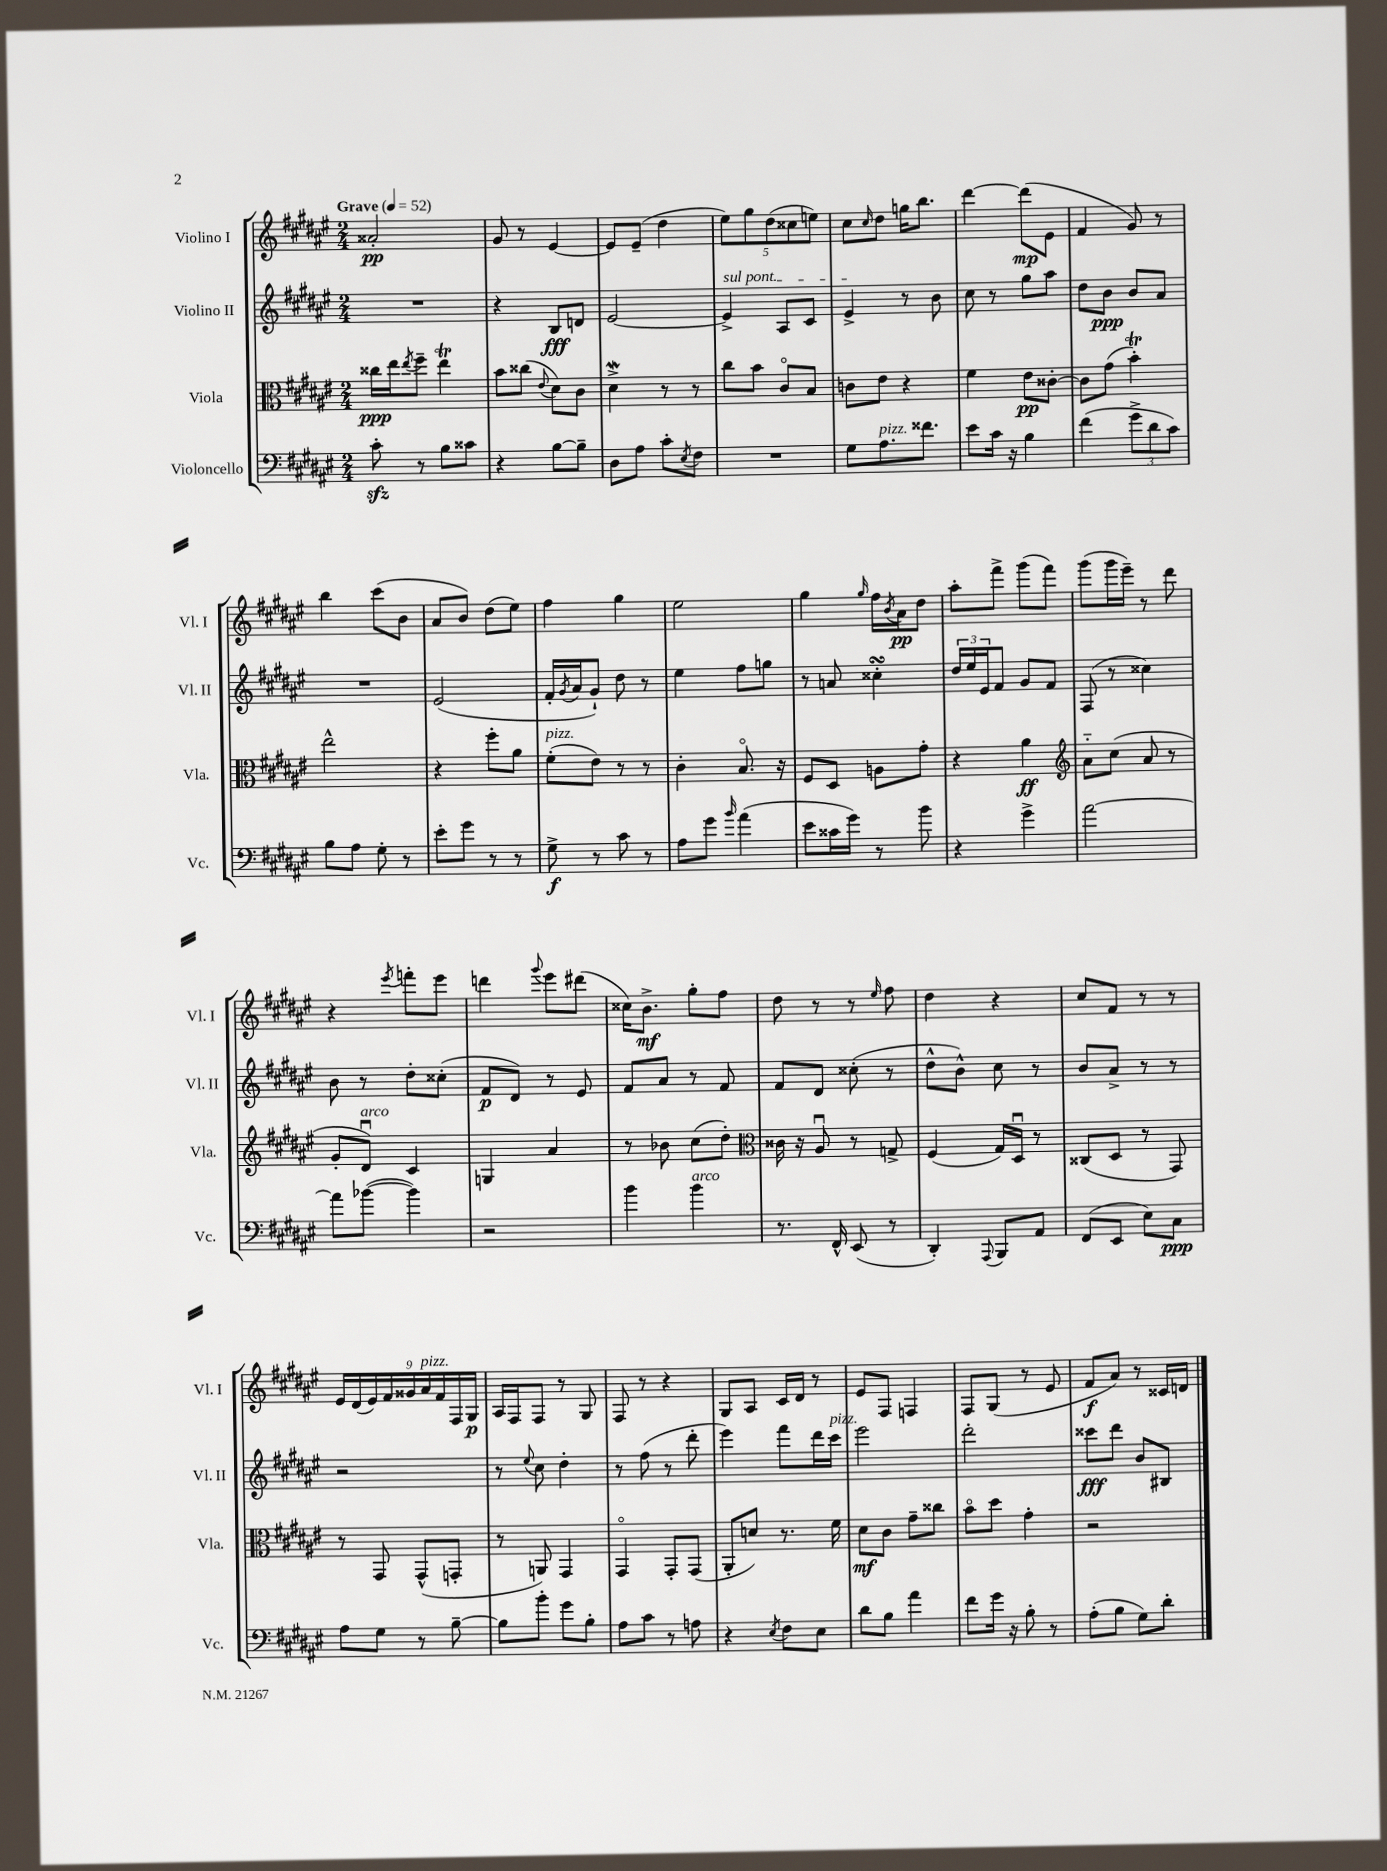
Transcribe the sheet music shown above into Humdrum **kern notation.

**kern	**kern	**kern	**kern
*staff4	*staff3	*staff2	*staff1
*clefF4	*clefC3	*clefG2	*clefG2
*k[f#c#g#d#a#e#]	*k[f#c#g#d#a#e#]	*k[f#c#g#d#a#e#]	*k[f#c#g#d#a#e#]
*M2/4	*M2/4	*M2/4	*M2/4
*MM52	*MM52	*MM52	*MM52
8c#'\	16cc##\LL	2r	2a##'/
.	16ee#\J	.	.
.	8qee#/	.	.
8r	8ff#~\J	.	.
8B\L	4ee#\	.	.
8c##\J	.	.	.
=	=	=	=
4r	8b\L	4r	8g#/
.	(8cc##\J	.	8r
.	8qqe#/	.	.
[8B\L	8d#\L)	8B/L	[4e#/
8B~\]J	8c#\J	8d/J	.
=	=	=	=
8D#\L	4d#^\	[2e#/	8e#/]L
8A#\J	.	.	(8e#~/J
8c#'\L	8r	.	4dd#\
8qE#/	.	.	.
8F#\J	8r	.	.
=	=	=	=
2r	8cc#\L	4e#^/]	10ee#\L)
.	.	.	10gg#\
.	8b\J	.	.
.	.	.	(10dd#\
.	8c#o/L	8A#/L	.
.	.	.	10cc##\
.	8B/J	8c#/J	.
.	.	.	10ee\J)
=	=	=	=
8G#\L	8c\L	4e#^/	8cc#\L
.	.	.	16qqcc#/
8.A#\	8e#\J	.	8dd#\J
.	4r	8r	16gg\LK
8.f##\J	.	.	8.bb\J
.	.	8b\	.
=	=	=	=
8e#\L	4f#\	8cc#\	[4ddd#\
16c#\Jk	.	8r	.
16r	.	.	.
4B\	8e#\L	8gg#\L	(8ddd#\]L
.	[8c##'\J	8aa#\J	8e#\J
=	=	=	=
(4f#\	8c##\]L	8dd#\L	4f#/
.	(8g#\J	8b\J	.
12g#^\L	4b'\)	8b/L	8g#/)
12d#\	.	.	.
.	.	8a#/J	8r
12c#\J)	.	.	.
=	=	=	=
8B\L	2ee#^^\	2r	4bb\
8A#\J	.	.	.
8G#'\	.	.	(8ccc#\L
8r	.	.	8b\J
=	=	=	=
8e#'\L	4r	(2e#/	8a#/L
8g#\J	.	.	8b/J)
8r	8ff#'\L	.	(8dd#\L
8r	8a#\J	.	8ee#\J)
=	=	=	=
8G#^\	(8f#'\L	16f#'/LL	4ff#\
.	.	8qg#/	.
.	.	16a#/J	.
8r	8e#\J)	8g#`/J)	.
8c#\	8r	8dd#\	4gg#\
8r	8r	8r	.
=	=	=	=
8A#\L	4c#'\	4ee#\	2ee#\
8g#\J	.	.	.
16qqb/	.	.	.
(4a#\	8.Bo/	8ff#\L	.
.	.	8gg\J	.
.	16r	.	.
=	=	=	=
8e#\L	8F#/L	8r	4gg#\
16c##\L	8D#/J	8a/	.
16g#\JJ)	.	.	.
.	.	.	16qqgg#/
8r	8A\L	4cc##'\	16ff#\LL
.	.	.	8qb/
.	.	.	16a#\J
8b\	8g#'\J	.	8dd#\J
=	=	=	=
4r	4r	24dd#/LL	8aa#'\L
.	.	24ee#/	.
.	.	24e#/J	.
.	.	8f#/J	8fff#^\J
4g#^\	4a#\	8g#/L	(8ggg#\L
.	.	8f#/J	8fff#\J)
=	=	=	=
*	*clefG2	*	*
[2a#\	8a#'~\L	(8F#/	(8ggg#\L
.	(8cc#\J	8r	16ggg#\L
.	.	.	16eee#~\JJ)
.	8a#/	4cc##\)	8r
.	8r	.	8ddd#\
=	=	=	=
8a#\]L	8g#'/L	8b\	4r
([8b-\J	8d#u/J)	8r	.
.	.	.	8qeee#/
4b-\])	4c#/	8dd#'\L	8fff'\L
.	.	(8cc##'\J	8eee#\J
=	=	=	=
2r	4G/	8f#/L	4ddd\
.	.	8d#/J)	.
.	.	.	8qqggg#/
.	4a#/	8r	8eee#\L
.	.	8e#/	(8ddd#\J
=	=	=	=
4b\	8r	8f#/L	16cc##\LK)
.	.	.	8.b^\J
.	8b-\	8a#/J	.
4b\	(8cc#\L	8r	8gg#'\L
.	8dd#'\J)	8f#/	8ff#\J
=	=	=	=
*	*clefC3	*	*
8.r	16c##\	8f#/L	8dd#\
.	16r	.	.
.	8A#u/	8d#/J	8r
16FF#^^/	.	.	.
(8EE#/	8r	(8cc##'\	8r
.	.	.	16qqee#/
8r	8G^/	8r	8ff#\
=	=	=	=
4DD#'/)	(4F#/	8dd#^^\L	4dd#\
.	.	8b^^\J)	.
8qqAAA#/	.	.	.
8BBB/L	16G#/LL)	8cc#\	4r
.	16D#u/JJ	.	.
8AA#/J	8r	8r	.
=	=	=	=
(8FF#/L	(8C##/L	8b/L	8cc#/L
8EE#/J	8D#/J	8a#^/J	8f#/J
8E#\L)	8r	8r	8r
8C#\J	8GG#/)	8r	8r
=	=	=	=
8A#\L	8r	2r	18e#/LL
.	.	.	(18d#/
.	.	.	18e#/)
8G#\J	8GG#/	.	.
.	.	.	18f#/
.	.	.	18g##/
8r	(8GG#^^/L	.	.
.	.	.	18a#/
.	.	.	18f#/
[8B~\	8GG'/J	.	.
.	.	.	18F#/
.	.	.	18G#/JJ
=	=	=	=
8B\]L	8r	8r	16A#/LL
.	.	.	16F#/J
.	.	8qqee#/	.
8b'\J	8AA/)	8cc#\	8F#/J
8g#\L	4GG#/	4dd#'\	8r
8B'\J	.	.	8G#/
=	=	=	=
8A#\L	4GG#o/	8r	8F#/
8c#\J	.	(8ff#\	8r
8r	8GG#'/L	8r	4r
8A\	(8GG#/J	8ddd#'\	.
=	=	=	=
4r	8AA#'/L	4eee#\)	8G#/L
.	8d/J)	.	8A#/J
8qE#/	.	.	.
8F#\L	8.r	8fff#\L	16c#/LL
.	.	.	16d#/JJ
8E#\J	.	16ddd#\L	8r
.	16f#\	16ccc#\JJ	.
=	=	=	=
8d#\L	8d#\L	2eee#\	8e#/L
8B\J	8c#\J	.	8F#/J
4a#\	8g#~\L	.	4F/
.	8cc##\J	.	.
=	=	=	=
8f#\L	8bo\L	2ddd#'\	8F#/L
16g#\Jk	8dd#\J	.	(8G#/J
16r	.	.	.
8B'\	4g#'\	.	8r
8r	.	.	8e#/
=	=	=	=
(8A#'\L	2r	8ccc##\L	8f#/L
8B\J	.	8ddd#\J	8a#/J)
8G#\L)	.	8b/L	8r
8d#'\J	.	8B#/J	16c##/LL
.	.	.	16d/JJ
==	==	==	==
*-	*-	*-	*-
